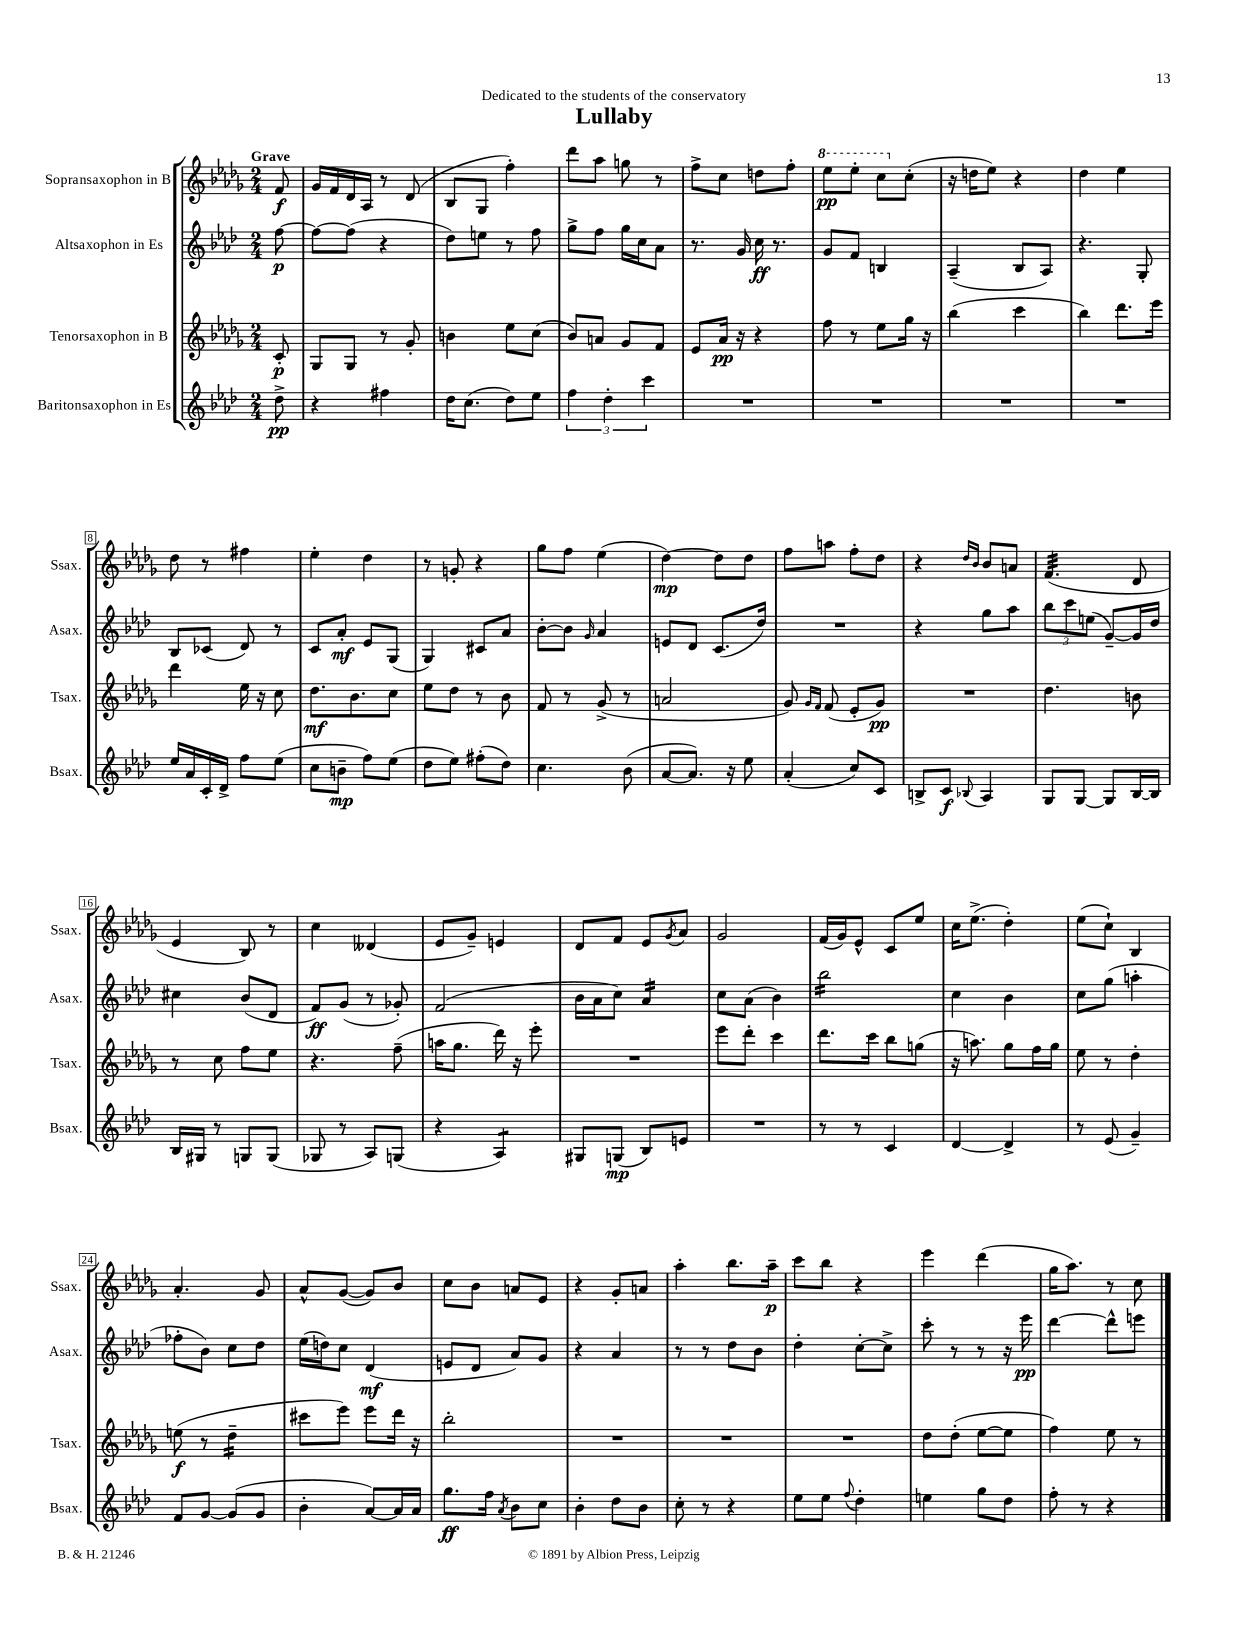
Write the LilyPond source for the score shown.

\header { title = "Lullaby" dedication = "Dedicated to the students of the conservatory" }
<<
\new StaffGroup <<
\new Staff = "s0" \with { instrumentName = "Sopransaxophon in B" shortInstrumentName = "Ssax." } {
    \clef treble \key des \major \numericTimeSignature \time 2/4 \partial 8 \tempo "Grave"
    f'8\f |
    ges'16 f'16 des'16 aes16 r8 des'8( |
    bes8 ges8 f''4-.) |
    des'''8 aes''8 g''8 r8 |
    f''8-> c''8 d''8 f''8-. |
    \ottava #1 ees'''8\pp ees'''8-. c'''8 \ottava #0 c''8-.( |
    r16 d''16 ees''8) r4 |
    des''4 ees''4 |
    des''8 r8 fis''4 |
    ees''4-. des''4 |
    r8 g'8-. r4 |
    ges''8 f''8 ees''4( |
    des''4~\mp) des''8 des''8 |
    f''8 a''8 f''8-. des''8 |
    r4 \grace { des''16 bes'16 } bes'8 a'8 |
    f'4.:32( des'8 |
    ees'4 bes8) r8 |
    c''4 deses'4( |
    ees'8 ges'8--) e'4 |
    des'8 f'8 ees'8 \acciaccatura { ges'8 } aes'8 |
    ges'2 |
    f'16( ges'16) ees'8-^ c'8 ees''8 |
    c''16 ees''8.->( des''4-.) |
    ees''8( c''8-!) bes4 |
    aes'4.-. ges'8 |
    aes'8-^ ges'8~( ges'8) bes'8 |
    c''8 bes'8 a'8 ees'8 |
    r4 ges'8-. a'8 |
    aes''4-. bes''8. aes''16--\p |
    c'''8 bes''8 r4 |
    ees'''4 des'''4( |
    ges''16 aes''8.) r8 c''8 \bar "|." |
}
\new Staff = "s1" \with { instrumentName = "Altsaxophon in Es" shortInstrumentName = "Asax." } {
    \clef treble \key aes \major \numericTimeSignature \time 2/4 \partial 8
    f''8~\p |
    f''8~ f''8( r4 |
    des''8) e''8 r8 f''8 |
    g''8-> f''8 g''16 c''16 aes'8 |
    r8. g'16 c''16\ff r8. |
    g'8 f'8 b4 |
    aes4--( bes8 aes8) |
    r4. g8-. |
    bes8 ces'8( des'8) r8 |
    c'8 aes'8-.\mf ees'8 g8( |
    g4) cis'8 aes'8 |
    bes'8~-. bes'8 \grace { g'16 } aes'4 |
    e'8 des'8 c'8.( des''16) |
    R2 |
    r4 g''8 aes''8 |
    \tuplet 3/2 { bes''8 c'''8 e''8( } g'8~--) g'16 des''16 |
    cis''4 bes'8( des'8 |
    f'8\ff) g'8( r8 ges'8-.) |
    f'2( |
    bes'16 aes'16 c''8) aes'4:16 |
    c''8 aes'8( bes'4) |
    bes''2:16 |
    c''4 bes'4 |
    c''8 g''8( a''4-. |
    fes''8-. bes'8) c''8 des''8 |
    ees''16( d''16) c''8 des'4\mf( |
    e'8 des'8 aes'8) g'8 |
    r4 aes'4 |
    r8 r8 des''8 bes'8 |
    des''4-. c''8~-. c''8-> |
    c'''8-. r8 r8 r16 ees'''16\pp |
    des'''4~ des'''8-^ e'''8 \bar "|." |
}
\new Staff = "s2" \with { instrumentName = "Tenorsaxophon in B" shortInstrumentName = "Tsax." } {
    \clef treble \key des \major \numericTimeSignature \time 2/4 \partial 8
    c'8-.\p |
    ges8 ges8 r8 ges'8-. |
    b'4 ees''8 c''8( |
    bes'8) a'8 ges'8 f'8 |
    ees'8 aes'16\pp r16 r4 |
    f''8 r8 ees''8 ges''16 r16 |
    bes''4( c'''4 |
    bes''4) des'''8. ees'''16 |
    des'''4 ees''16 r16 c''8 |
    des''8.\mf bes'8. c''8 |
    ees''8 des''8 r8 bes'8 |
    f'8 r8 ges'8->( r8 |
    a'2 |
    ges'8) \grace { ges'16 f'16 } f'8( ees'8-. ges'8\pp) |
    R2 |
    des''4. b'8 |
    r8 c''8 f''8 ees''8 |
    r4. f''8--( |
    a''16 ges''8. des'''16) r16 ees'''8-. |
    R2 |
    ees'''8 des'''8-. c'''4 |
    des'''8. c'''16 bes''8 g''8( |
    r16 a''8.) ges''8 f''16 ges''16 |
    ees''8 r8 des''4-. |
    e''8\f( r8 des''4:16-- |
    cis'''8 ees'''8) ees'''8 des'''16 r16 |
    bes''2-. |
    R2 |
    R2 |
    R2 |
    des''8 des''8-.( ees''8~ ees''8 |
    f''4) ees''8 r8 \bar "|." |
}
\new Staff = "s3" \with { instrumentName = "Baritonsaxophon in Es" shortInstrumentName = "Bsax." } {
    \clef treble \key aes \major \numericTimeSignature \time 2/4 \partial 8
    des''8->\pp |
    r4 fis''4 |
    des''16 c''8.( des''8) ees''8 |
    \tuplet 3/2 { f''4 des''4-. c'''4 } |
    R2 |
    R2 |
    R2 |
    R2 |
    ees''16 aes'16 c'16-. des'16-> f''8 ees''8( |
    c''8 b'8--\mp f''8) ees''8( |
    des''8 ees''8) fis''8-.( des''8) |
    c''4. bes'8( |
    aes'8~ aes'8.) r16 ees''8 |
    aes'4-.( c''8) c'8 |
    b8-> c'8\f \appoggiatura { bes8 } aes4 |
    g8 g8~ g8 bes16~ bes16 |
    bes16 gis16 r8 g8 g8( |
    ges8 r8 aes8) g8( |
    r4 aes4:8) |
    gis8 g8\mp( bes8) e'8 |
    R2 |
    r8 r8 c'4 |
    des'4~ des'4-> |
    r8 ees'8( g'4--) |
    f'8 g'8~ g'8( g'8 |
    bes'4-. aes'8~) aes'16 aes'16 |
    g''8.\ff f''16 \acciaccatura { aes'8 } bes'8 c''8 |
    bes'4-. des''8 bes'8 |
    c''8-. r8 r4 |
    ees''8 ees''8 \appoggiatura { f''8 } des''4-. |
    e''4 g''8 des''8 |
    f''8-. r8 r4 \bar "|." |
}
>>
>>
\layout { \context { \Score \override BarNumber.stencil = #(make-stencil-boxer 0.1 0.3 ly:text-interface::print) } }
